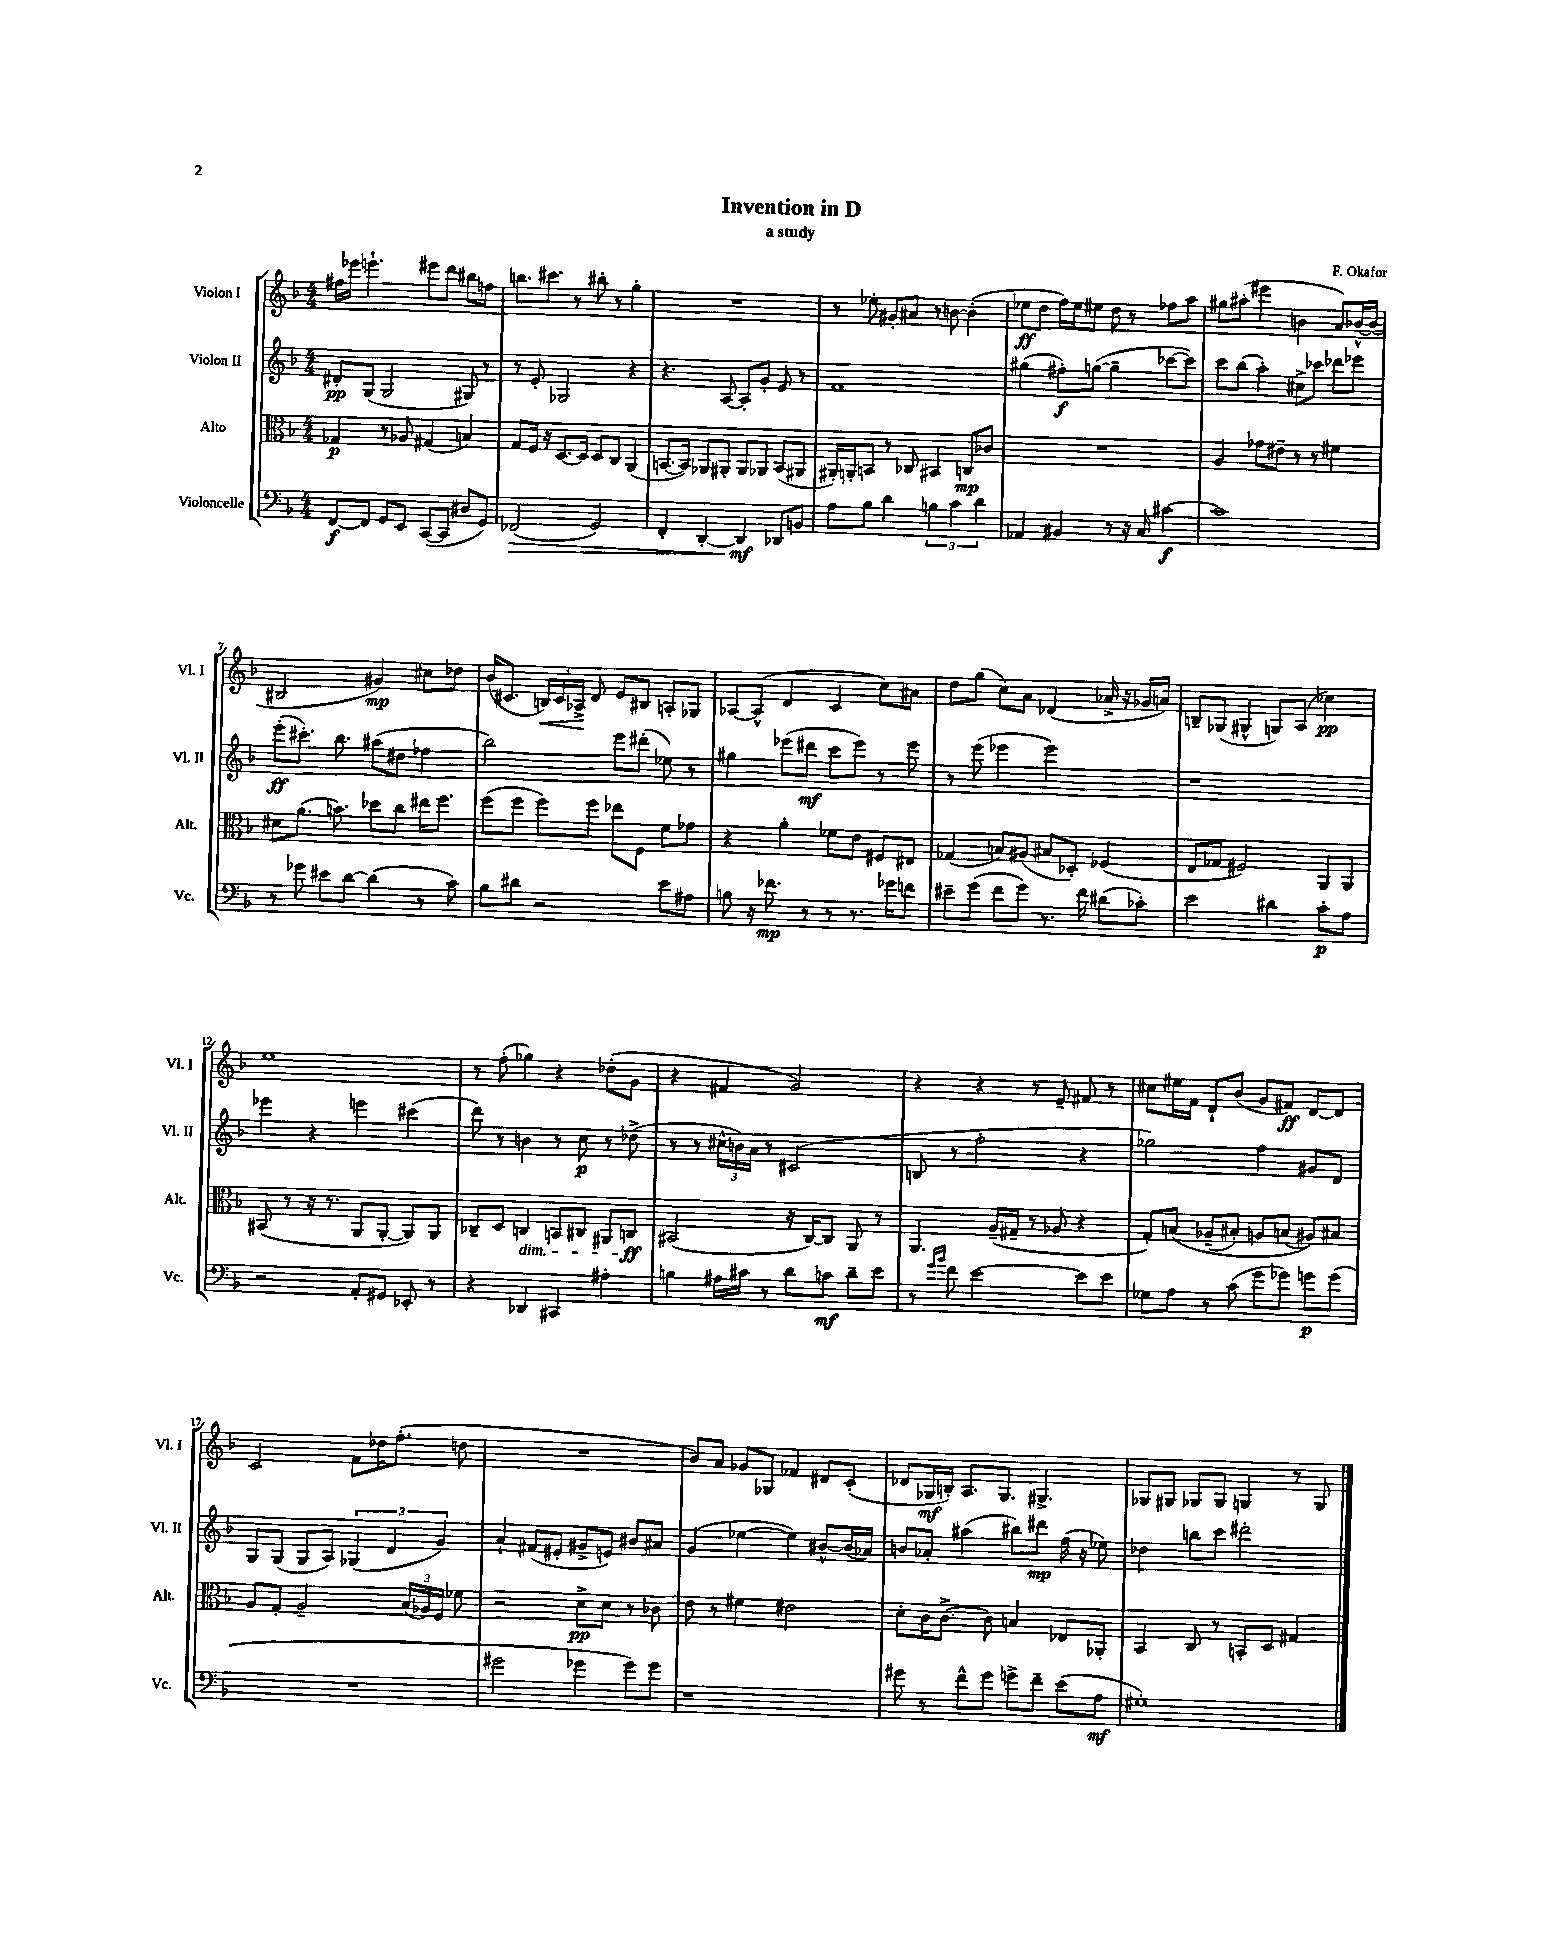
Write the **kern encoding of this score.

**kern	**dynam	**kern	**dynam	**kern	**dynam	**kern	**dynam
*part4	*part4	*part3	*part3	*part2	*part2	*part1	*part1
*staff4	*staff4	*staff3	*staff3	*staff2	*staff2	*staff1	*staff1
*I"Violoncelle	*	*I"Alto	*	*I"Violon II	*	*I"Violon I	*
*I'Vc.	*	*I'Alt.	*	*I'Vl. II	*	*I'Vl. I	*
*clefF4	*	*clefC3	*	*clefG2	*	*clefG2	*
*k[b-]	*	*k[b-]	*	*k[b-]	*	*k[b-]	*
*M4/4	*	*M4/4	*	*M4/4	*	*M4/4	*
=1	=1	=1	=1	=1	=1	=1	=1
[8FF/L	f	4G-X/	p	8d#X'/L	pp	16ff#X\LL	.
.	.	.	.	.	.	16eee-X\JJ	.
8FF/J]	.	.	.	(8G/J	.	4.eeen`\	.
8GG/L	.	8r	.	2G/	.	.	.
8EE/J	.	8A-X/	.	.	.	.	.
([8CC/L	.	(4G#X/	.	.	.	8eee#X\L	.
8CC/J]	.	.	.	.	.	8ddd\J	.
8D#X/L	.	4Bn/)	.	8G#X/)	.	8bb#X\L	.
8GG/J)	.	.	.	8r	.	8ffn\J	.
=2	=2	=2	=2	=2	=2	=2	=2
!	!LO:HP:b	!	!	!	!	!	!
(2FF-X/	>	8G/L	.	8r	.	8.bbn\L	.
.	.	16F/Jk	.	8e'/	.	.	.
.	.	16r	.	.	.	8.ccc#X\J	.
.	.	[8.D/L	.	2G-X/	.	.	.
.	.	.	.	.	.	8r	.
.	.	16D/Jk]	.	.	.	.	.
2GG/)	.	8D/L	.	.	.	8bb#X'\	.
.	.	8C/J	.	.	.	8r	.
.	.	(4AA/	.	4r	.	4gg'\	.
=3	=3	=3	=3	=3	=3	=3	=3
4FF'/	.	[8.BBn/L	.	4.r	.	1r	.
.	.	16BB/Jk])	.	.	.	.	.
[4DD'/	.	8AA-X/L	.	.	.	.	.
.	.	8AA#X'/J	.	[8A/	.	.	.
4DD/]	mf	8AA#/L	.	8A'/L]	.	.	.
.	.	8AA-X/J	.	8g'/J	.	.	.
8DD-X/L	]	(8BB/L	.	8e/	.	.	.
8BBn/J	.	8AA#X/J	.	8r	.	.	.
=4	=4	=4	=4	=4	=4	=4	=4
8A\L	.	16AA#X'/LL)	.	1f	.	8r	.
.	.	16AAn'/J	.	.	.	.	.
8B-\J	.	8BBn/J	.	.	.	8ee-X'\	.
4d\	.	8r	.	.	.	8g#X'/L	.
.	.	8C-X/	.	.	.	8a#X/J	.
6Bn\	.	4BB#X/	.	.	.	8r	.
.	.	.	.	.	.	[8bn\	.
6c\	.	.	.	.	.	.	.
.	.	8Cn/L	mp	.	.	(4b'\]	.
6d\	.	.	.	.	.	.	.
.	.	8c-X/J	.	.	.	.	.
=5	=5	=5	=5	=5	=5	=5	=5
4AA-X/	.	1r	.	(4gg#X\	.	8ee-X\L	ff
.	.	.	.	.	.	8dd\J	.
4BB#X/	.	.	.	8ff#X'\L)	f	16ff\LL)	.
.	.	.	.	.	.	16ee-\J	.
.	.	.	.	([8ggn\J	.	8ee#X\J	.
8r	.	.	.	4gg~\]	.	8dd\	.
16r	.	.	.	.	.	8r	.
16C/	.	.	.	.	.	.	.
[4c#X\	f	.	.	[8ccc-X\L	.	8ff-X\L	.
.	.	.	.	8ccc-\J])	.	8aa\J	.
=6	=6	=6	=6	=6	=6	=6	=6
1c#]	.	4A/	.	8ccc\L	.	8gg#X\L	.
.	.	.	.	(8bb-\J	.	(8aa#X'\J	.
.	.	8g-X\L	.	4aa'\)	.	4eee#X\	.
.	.	8e#X~\J	.	.	.	.	.
.	.	8r	.	8cc#X^\L	.	4bn\	.
.	.	8r	.	8ccc-X\J	.	.	.
.	.	4f#X\	.	8ddd-X\L	.	8a/L)	.
.	.	.	.	8eee-X\J	.	[16b-X^^/L	.
.	.	.	.	.	.	(16b-/JJ]	.
!!LO:LB:g=z
=7	=7	=7	=7	=7	=7	=7	=7
8r	.	8d#X\L	.	(8eee'\L	ff	2B#X/	.
8g-X\	.	(8.a\J	.	8.ccc#X'\J)	.	.	.
8e#X\L	.	.	.	.	.	.	.
.	.	8.bn\)	.	8.bb-\	.	.	.
[8d\J	.	.	.	.	.	.	.
(4d\]	.	8dd-X\L	.	(8aa#X\L	.	4g#X/)	mp
.	.	8cc\J	.	8dd#X\J	.	.	.
8r	.	16ee#X\KL	.	4ff-X\	.	8cc#X\L	.
.	.	8.ff\J	.	.	.	.	.
8c\)	.	.	.	.	.	8dd-X\J	.
=8	=8	=8	=8	=8	=8	=8	=8
8B-\L	.	(8ff\L	.	2bb-\)	.	(16b-/KL	.
.	.	.	.	.	.	8.c#X/J	.
8d#X\J	.	8ff\J	.	.	.	.	.
!	!	!	!	!	!	!	!LO:HP:b
2r	.	8ff\L)	.	.	.	24Bn/LL)	<
.	.	.	.	.	.	24c#/	.
.	.	.	.	.	.	24A-X^/JJ	.
.	.	8ff\J	.	.	.	8d/	[
.	.	8ee-X\L	.	8eee\L	.	8e/L	.
.	.	8F\J	.	(8ddd#X'\J	.	8B#X/J	.
8e\L	.	8f\L	.	8ee-X\)	.	8An'/L	.
8A#X\J	.	8g-X\J	.	8r	.	8G-X/J	.
=9	=9	=9	=9	=9	=9	=9	=9
8Bn\	.	4r	.	4gg#X\	.	[8A-X/L	.
16r	.	.	.	.	.	(8A-^^/J]	.
8.f-X\	mp	.	.	.	.	.	.
.	.	4a'\	.	(8eee-X\L	.	4d/	.
8r	.	.	.	8ddd#X\J	mf	.	.
8r	.	8f-X\L	.	8ccc\L	.	4c/	.
8.r	.	8e\J	.	8eee-\J)	.	.	.
.	.	8F#X/L	.	8r	.	8cc\L)	.
16g-X\KL	.	.	.	.	.	.	.
8fn\J	.	8E#X/J	.	8eee-\	.	8a#X\J	.
=10	=10	=10	=10	=10	=10	=10	=10
8e#X~\L	.	(4G-X/	.	8r	.	8dd\L	.
(8g\J	.	.	.	(8eee\	.	(8gg\J	.
8f\L	.	8Bn/L)	.	4eee-X\	.	8cc\L)	.
8g\J)	.	(8A#X/J	.	.	.	8a\J	.
8.r	.	8B#X/L	.	2eee-\)	.	(4d-X/	.
.	.	8D-X'/J)	.	.	.	.	.
16f\	.	.	.	.	.	.	.
(8d#X\L	.	(4F-X/	.	.	.	16a-X^/	.
.	.	.	.	.	.	16r	.
8c-X'\J)	.	.	.	.	.	16g-X/LL	.
.	.	.	.	.	.	16an/JJ)	.
=11	=11	=11	=11	=11	=11	=11	=11
2e\	.	8E/L	.	1r	.	8Bn~/L	.
.	.	8G-X/J	.	.	.	(8G-X/J	.
.	.	2F#X/)	.	.	.	4G#X^^/	.
4d#X\	.	.	.	.	.	8Gn/L)	.
.	.	.	.	.	.	(8A/J	.
8c'\L	p	8AA/L	.	.	.	4cc-X\)	pp
8A\J	.	8AA/J	.	.	.	.	.
!!LO:LB:g=z
=12	=12	=12	=12	=12	=12	=12	=12
2r	.	(8BB#X/	.	4eee-X\	.	1ee	.
.	.	8r	.	.	.	.	.
.	.	16r	.	4r	.	.	.
.	.	8.r	.	.	.	.	.
8AA'/L	.	8AA/L	.	4eeen\	.	.	.
8GG#X/J	.	[8AA'/J	.	.	.	.	.
8EE-X'/	.	8AA/L])	.	(4ccc#X\	.	.	.
8r	.	8AA/J	.	.	.	.	.
=13	=13	=13	=13	=13	=13	=13	=13
4r	.	8C-X~/L	.	8ddd\)	.	8r	.
.	.	8D/J	.	8r	.	(8ff'\	.
!	!	!LO:TX:b:i:t=dim.	!	!	!	!	!
4DD-X/	.	4Cn/	.	4bn\	.	4gg-X\)	.
4CC#X/	.	8BBn/L	.	8r	.	4r	.
.	.	8C#X/J	.	8cc\	p	.	.
4A#X'\	.	8AA#X/L	.	8r	.	(8dd-X'\L	.
.	.	8Cn/J	ff	(8dd-X^\	.	8g\J	.
=14	=14	=14	=14	=14	=14	=14	=14
4Bn\	.	(2BB#X/	.	8r	.	4r	.
.	.	.	.	8r	.	.	.
16A#X\LL	.	.	.	24cc#X^^\LL	.	4f#X/	.
.	.	.	.	24bn\)	.	.	.
16c#X\JJ	.	.	.	.	.	.	.
.	.	.	.	24a\JJ	.	.	.
8r	.	.	.	8r	.	.	.
8d\L	.	16r	.	(2c#X/	.	2g/)	.
.	.	[16C/KL)	.	.	.	.	.
8cn\J	mf	8C/J]	.	.	.	.	.
8d~\L	.	8AA/	.	.	.	.	.
8e\J	.	8r	.	.	.	.	.
=15	=15	=15	=15	=15	=15	=15	=15
8r	.	4.AA/	.	8Bn/	.	4r	.
16qqg/LL	.	.	.	.	.	.	.
16qqb-/JJ	.	.	.	.	.	.	.
8f\	.	.	.	8r	.	.	.
[2e\	.	.	.	2ff'\	.	4r	.
.	.	(16A~/LL	.	.	.	.	.
.	.	16G#X~/JJ	.	.	.	.	.
.	.	8r	.	.	.	8r	.
.	.	8A-X/	.	.	.	8e~/	.
8e\L]	.	4r	.	4r	.	8f#X/	.
8e\J	.	.	.	.	.	8r	.
=16	=16	=16	=16	=16	=16	=16	=16
8G-X\L	.	8G'/L)	.	2gg-X\)	.	8cc#X\L	.
8A\J	.	(8Bn/J	.	.	.	16ee#X\L	.
.	.	.	.	.	.	16f\JJ	.
8r	.	(8A-X~/L	.	.	.	8d`/L	.
(8c\	.	8B#X'/J)	.	.	.	(8b-/J	.
8g\L	.	8An/L	.	4ff\	.	8g/L	.
8g-X\J)	.	(8Bn/J	.	.	.	8f#X/J)	ff
8gn\L	p	8A#X/L))	.	8g#X/L	.	[8d/L	.
(8g\J	.	8B#X/J	.	8d/J	.	8d/J]	.
!!LO:LB:g=z
=17	=17	=17	=17	=17	=17	=17	=17
1r	.	8A/L	.	8G/L	.	2c/	.
.	.	8G'/J	.	(8G/J	.	.	.
.	.	2A~/	.	8G/L	.	.	.
.	.	.	.	8A/J)	.	.	.
.	.	.	.	(6G-X/	.	8f\L	.
.	.	.	.	.	.	16dd-X\K	.
.	.	.	.	6d/	.	.	.
.	.	.	.	.	.	(8.ff'\J	.
.	.	(24B-/LL	.	.	.	.	.
.	.	24A-X/)	.	.	.	.	.
.	.	24F/JJ	.	6g/)	.	.	.
.	.	8f-X\	.	.	.	8ddn\	.
=18	=18	=18	=18	=18	=18	=18	=18
2g#X\	.	2r	.	4a`/	.	1r	.
.	.	.	.	(8f#X/L	.	.	.
.	.	.	.	8e#X'/J	.	.	.
4g-X\	.	8d^\L	pp	8g#X^/L	.	.	.
.	.	8d\J	.	8en/J)	.	.	.
8g-\L)	.	8r	.	8b#X/L	.	.	.
8g-\J	.	8c-X\	.	8a#X/J	.	.	.
=19	=19	=19	=19	=19	=19	=19	=19
1r	.	8e\	.	(4g/	.	8b-/L)	.
.	.	8r	.	.	.	8a/J	.
.	.	4f#X\	.	[4ee-X\	.	8g-X/L	.
.	.	.	.	.	.	8G-X/J	.
.	.	2e#X\	.	4ee-\])	.	4f-X/	.
.	.	.	.	[8b#X^^/L	.	8d#X/L	.
.	.	.	.	(16b#/L]	.	(8c'/J	.
.	.	.	.	16a-X/JJ)	.	.	.
=20	=20	=20	=20	=20	=20	=20	=20
8g#X\	.	8d'\L	.	8bn/L	.	8d-X/L	.
8r	.	16c\K	.	8a-X'/J	.	16G-X/L	mf
.	.	[8.c^\J	.	.	.	16Bn'/JJ)	.
8f^^\L	.	.	.	(4aa#X\	.	8.A/L	.
8g#\J	.	8c\]	.	.	.	.	.
.	.	.	.	.	.	8.G-/J	.
8gn^\L	.	4Bn/	.	8bb#X\L)	.	.	.
8f~\J	.	.	.	8ddd#X\J	mp	4.G#X^/	.
(8e\L	.	8E-X/L	.	(16ff\	.	.	.
.	.	.	.	16r	.	.	.
8A\J	mf	8AA-X'/J	.	8ee-X\)	.	.	.
=21	=21	=21	=21	=21	=21	=21	=21
1G#X')	.	4BB-/	.	4dd-X\	.	8G-X/L	.
.	.	.	.	.	.	8G#X/J	.
.	.	8C/	.	8bbn\L	.	8G-X/L	.
.	.	8r	.	8ccc\J	.	8G-/J	.
.	.	8BBn'/L	.	2ddd#X'\	.	4Gn/	.
.	.	8D/J	.	.	.	.	.
.	.	4G#X/	.	.	.	8r	.
.	.	.	.	.	.	8G/	.
==	==	==	==	==	==	==	==
*-	*-	*-	*-	*-	*-	*-	*-
